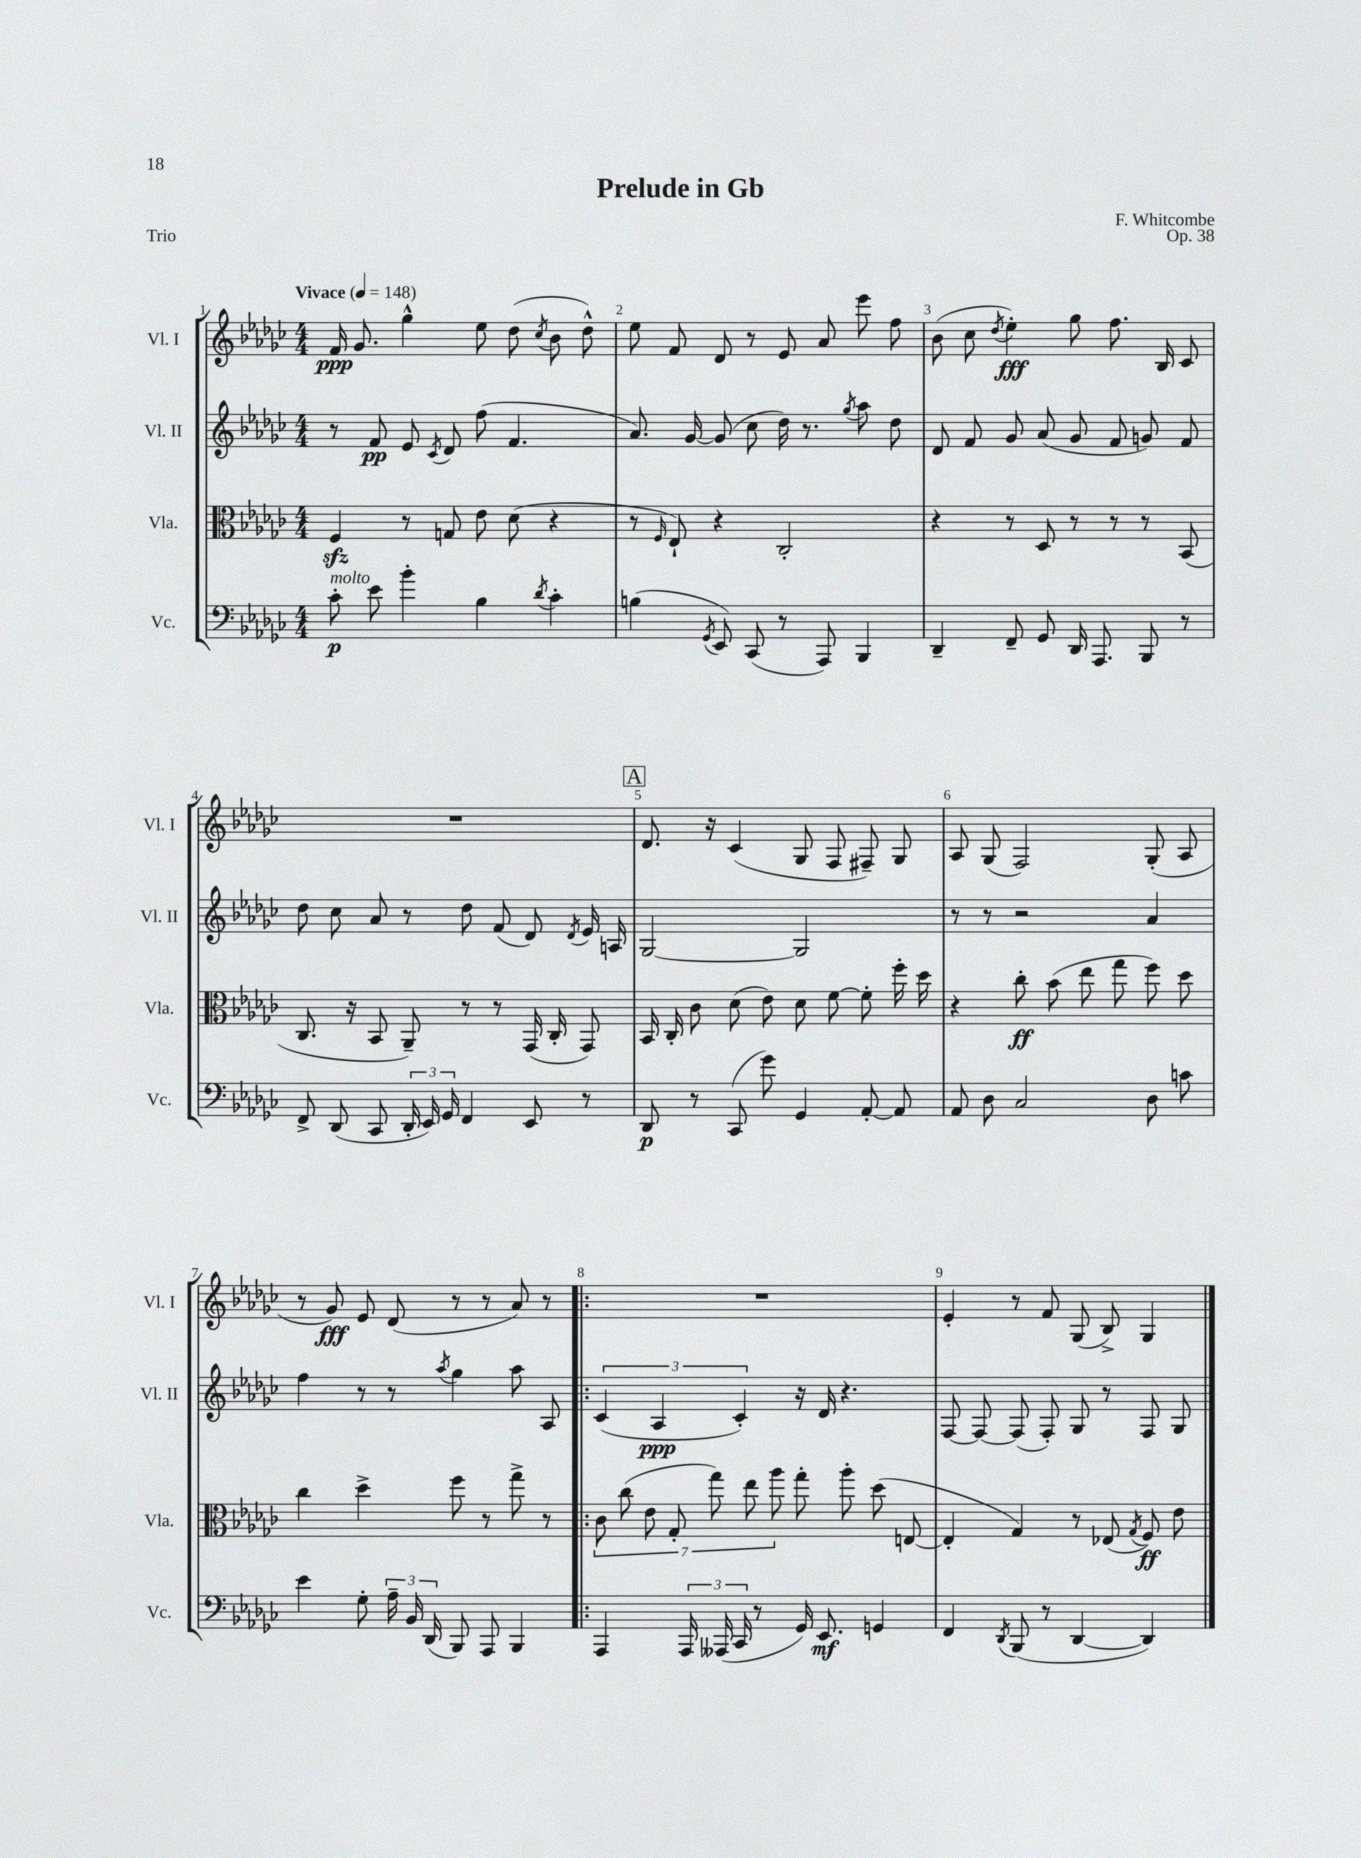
\header { title = "Prelude in Gb" composer = "F. Whitcombe" opus = "Op. 38" piece = "Trio" }
<<
\new StaffGroup <<
\new Staff = "s0" \with { instrumentName = "Vl. I" shortInstrumentName = "Vl. I" } {
    \clef treble \key ges \major \numericTimeSignature \time 4/4 \tempo "Vivace" 4 = 148
    \autoBeamOff f'16\ppp ges'8. ges''4-^ ees''8 des''8( \acciaccatura { ces''8 } bes'8 des''8-^) |
    ees''8 f'8 des'8 r8 ees'8 aes'8 ees'''8 f''8 |
    bes'8( ces''8 \acciaccatura { des''8 } ees''4-.\fff) ges''8 f''8. bes16 ces'8 |
    R1 |
    \mark \markup { \box "A" } des'8. r16 ces'4( ges8 f8 fis8--) ges8 |
    aes8 ges8( f2) ges8-.( aes8 |
    r8 ges'8\fff) ees'8 des'8( r8 r8 aes'8) r8 |
    \bar ".|:" R1 |
    ees'4-. r8 f'8 ges8( bes8->) ges4 \bar "|." |
}
\new Staff = "s1" \with { instrumentName = "Vl. II" shortInstrumentName = "Vl. II" } {
    \clef treble \key ges \major \numericTimeSignature \time 4/4
    \autoBeamOff r8 f'8\pp ees'8 \acciaccatura { ces'8 } des'8 f''8( f'4. |
    aes'8.) ges'16~ ges'8( ces''8 des''16) r8. \acciaccatura { ges''8 } aes''8 des''8 |
    des'8 f'8 ges'8 aes'8( ges'8 f'8 g'8) f'8 |
    des''8 ces''8 aes'8 r8 des''8 f'8( des'8) \acciaccatura { des'8 } ees'16 a16 |
    \mark \markup { \box "A" } ges2~ ges2 |
    r8 r8 r2 aes'4 |
    f''4 r8 r8 \acciaccatura { aes''8 } ges''4 aes''8 aes8 |
    \bar ".|:" \tuplet 3/2 { ces'4( aes4\ppp ces'4-.) } r16 des'16 r4. |
    f8~ f8~ f8( f8-.) ges8 r8 f8 ges8 \bar "|." |
}
\new Staff = "s2" \with { instrumentName = "Vla." shortInstrumentName = "Vla." } {
    \clef alto \key ges \major \numericTimeSignature \time 4/4
    \autoBeamOff f4\sfz r8 g8 ees'8 des'8( r4 |
    r8 \grace { f16 } ees8-!) r4 ces2-. |
    r4 r8 des8 r8 r8 r8 bes,8( |
    ces8. r16 bes,8 aes,8--) r8 r8 ges,16( ces16-. ges,8) |
    \mark \markup { \box "A" } bes,16 ces16-. ces'8 des'8( ees'8) des'8 f'8~ f'8-. f''16-. des''16 |
    r4 ces''8-.\ff bes'8( ees''8 ges''8 f''8) des''8 |
    ces''4 des''4-> f''8 r8 ges''8-> r8 |
    \bar ".|:" \tuplet 7/4 { ces'8 ces''8( ees'8 ges8-. ges''8) ees''8 aes''8 } ges''8-. aes''8-. des''8( e8~ |
    e4-. ges4) r8 ees8( \acciaccatura { ges8 } f8\ff) ees'8 \bar "|." |
}
\new Staff = "s3" \with { instrumentName = "Vc." shortInstrumentName = "Vc." } {
    \clef bass \key ges \major \numericTimeSignature \time 4/4
    \autoBeamOff ces'8-.\p^\markup { \italic "molto" } ees'8 bes'4-. bes4 \acciaccatura { des'8 } ces'4-. |
    b4( \acciaccatura { ges,8 } ees,8) ces,8( r8 aes,,8) bes,,4 |
    des,4-- f,8-- ges,8 des,16 aes,,8. bes,,8 r8 |
    f,8-> des,8( ces,8 \tuplet 3/2 { des,16-. ees,16) ges,16 } f,4 ees,8 r8 |
    \mark \markup { \box "A" } des,8\p r8 ces,8( ges'8) ges,4 aes,8~-. aes,8 |
    aes,8 des8 ces2 des8 c'8 |
    ees'4 ges8-. \tuplet 3/2 { aes16-- bes,16 des,16( } bes,,8) aes,,8 bes,,4 |
    \bar ".|:" aes,,4 \tuplet 3/2 { aes,,16 aeses,,16( ces,16 } r8 ges,16) ees,8.\mf g,4 |
    f,4 \acciaccatura { des,8 } bes,,8( r8 des,4~ des,4) \bar "|." |
}
>>
>>
\layout { \context { \Score \override BarNumber.break-visibility = ##(#f #t #t) barNumberVisibility = #all-bar-numbers-visible } }
